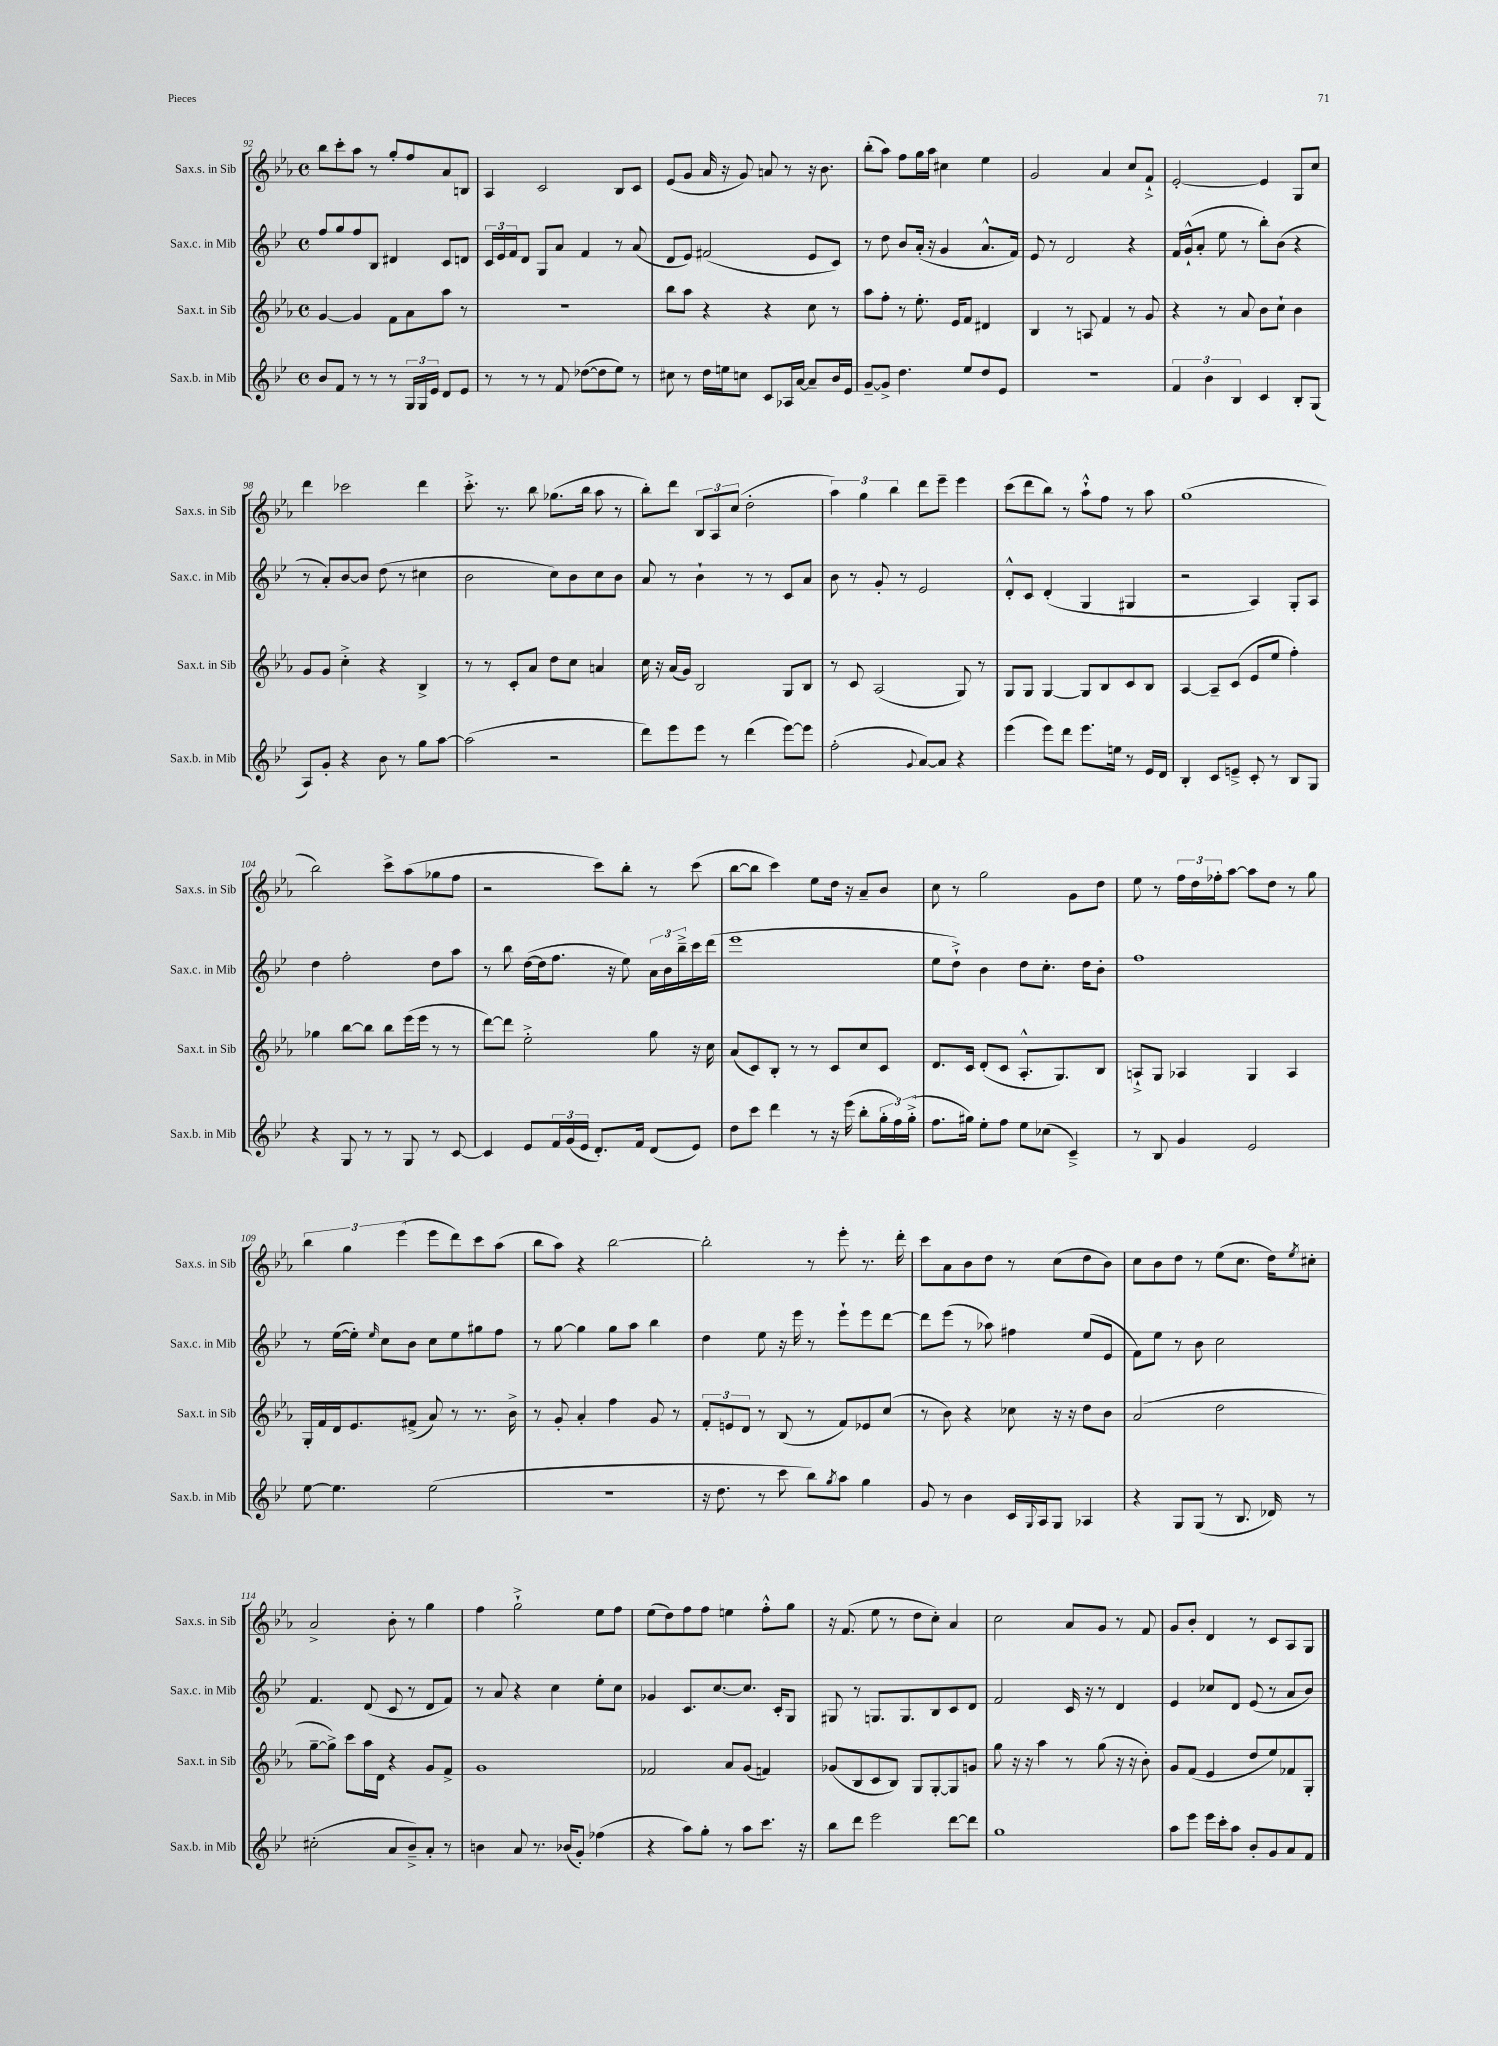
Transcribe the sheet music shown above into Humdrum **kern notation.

**kern	**kern	**kern	**kern
*staff4	*staff3	*staff2	*staff1
*clefG2	*clefG2	*clefG2	*clefG2
*k[b-e-]	*k[b-e-a-]	*k[b-e-]	*k[b-e-a-]
*M4/4	*M4/4	*M4/4	*M4/4
*met(c)	*met(c)	*met(c)	*met(c)
8b-	[4g	8ff	8bb-
8f	.	8gg	8ccc'
8r	4g]	8ff	8aa-
8r	.	8B-	8r
8r	8f	4d#	8gg'
24G	8a-	.	8ff
24G	.	.	.
24e-	.	.	.
8d	8aa-	8c	8a-
8e-	8r	8d	8B
=	=	=	=
8r	1r	24c	4A-
.	.	24e-	.
.	.	24f	.
8r	.	8d	.
8r	.	8G	2c
8f	.	8a	.
([8dd-	.	4f	.
8dd-]	.	.	.
8ee-)	.	8r	8B-
8r	.	(8a	8c
=	=	=	=
8cc#	8bb-	8d	(8e-
8r	8aa-	8e-)	8g
16dd	4r	(2f#	16a-
16ee	.	.	16r
8cc	.	.	8g)
8c	4r	.	8a
16A-	.	.	8r
[16a	.	.	.
8a~]	8cc	8e-	16r
.	.	.	8.b-
16b-	8r	8c)	.
16e-	.	.	.
=	=	=	=
[8g~	8aa-	8r	(8bb-'
8g^]	8ff'	8dd	8aa-)
4.dd	8r	8b-	8ff
.	8.ee-'	(16a'	16gg
.	.	16r	16aa-
.	.	4g	4cc#
.	16e-	.	.
8ee-	8f	.	.
8dd	4d#	8.a^^	4ee-
8e-	.	.	.
.	.	16f)	.
=	=	=	=
1r	4B-	8e-	2g
.	.	8r	.
.	8r	2d	.
.	8A	.	.
.	4f	.	4a-
.	8r	4r	8cc
.	8g	.	8f`^
=	=	=	=
6f	4r	16f	[2e-'
.	.	(16g`^^	.
.	.	8a'	.
6b-	.	.	.
.	8r	8ee-	.
6B-	.	.	.
.	8a-	8r	.
4c	8b-	8bb-')	4e-]
.	8cc`	(8b-	.
8B-'	4b-	4r	8G
(8G	.	.	8cc
=	=	=	=
8A)	8g	8r	4ddd
8g'	8g	8a')	.
4r	4cc'^	[8b-	2ccc-
.	.	8b-]	.
8b-	4r	(8dd	.
8r	.	8r	.
8gg	4B-^	4cc#	4ddd
[8aa	.	.	.
=	=	=	=
(2aa]	8r	2b-	8.ccc'^
.	8r	.	.
.	.	.	8.r
.	8c'	.	.
.	8a-	.	8bb-
2r	8dd	8cc)	(8.gg-
.	8cc	8b-	.
.	.	.	16bb-
.	4a	8cc	8aa-
.	.	8b-	8r
=	=	=	=
8ddd)	16cc	8a	8bb-')
.	16r	.	.
8eee-	(16a-	8r	8ddd
.	16g)	.	.
8eee-	2B-	4b-`	12B-
.	.	.	12A-
8r	.	.	.
.	.	.	(12cc
(4ddd	.	8r	2dd'
.	.	8r	.
[8eee-)	8G	8c	.
8eee-]	8B-	8a	.
=	=	=	=
(2ff'	8r	8b-	6aa-)
.	8c	8r	.
.	.	.	6gg
.	(2A-	8g'	.
.	.	.	6bb-
.	.	8r	.
8qqg	.	.	.
[8a)	.	2e-	8ddd
8a]	.	.	8eee-~
4r	8G)	.	4eee-
.	8r	.	.
=	=	=	=
(4eee-	8G	8d'^^	(8ccc
.	8G	8c	8ddd
8eee-)	[4G	(4d'	8bb-)
8ddd	.	.	8r
8.eee-	8G]	4G	8aa-`^^
.	8B-	.	8ff
16ee	.	.	.
8r	8c	4G#	8r
16e-	8B-	.	8aa-
16d	.	.	.
=	=	=	=
4B-'	[4A-	2r	(1gg
8c	8A-~]	.	.
8e~^	(8c	.	.
8c'	8e-	4A)	.
8r	8ee-	.	.
8B-	4ff')	8G'	.
8G	.	8A	.
=	=	=	=
4r	4gg-	4dd	2bb-)
8G	[8bb-	2ff'	.
8r	8bb-]	.	.
8r	8bb-	.	8ccc^
8G	(16eee-	.	(8aa-
.	16eee-	.	.
8r	8r	8dd	8gg-
[8c	8r	8aa	8ff
=	=	=	=
4c]	[8ddd)	8r	2r
.	8ddd]	8bb-	.
8e-	2ee-'^	([16dd	.
.	.	16dd]	.
24f	.	8.ff	.
(24g	.	.	.
24e-	.	.	.
8.d')	.	.	8ccc)
.	.	16r	.
.	.	8ee-)	8bb-'
16f	.	.	.
(8d	8gg	24a	8r
.	.	24b-	.
.	.	24bb-~^	.
8e-)	16r	16ccc	(8ccc
.	16cc	(16ddd	.
=	=	=	=
8dd	(8a-	1eee-	[8bb-
8ccc	8c)	.	8bb-]
4ddd	8B-'	.	4ccc)
.	8r	.	.
8r	8r	.	8ee-
16r	8c	.	16dd
(16eee-	.	.	16r
8bb-'	8cc	.	8a-~
24gg'	8c	.	8b-
24ff)	.	.	.
(24gg'^	.	.	.
=	=	=	=
8.ff	8.d	8ee-	8cc
.	.	8dd`^)	8r
16gg#)	16c	.	.
8ee-'	(8d'	4b-	2gg
8ff	8c	.	.
8ee-	8.A-'^^	8dd	.
(8cc-	.	8.cc'	.
.	8.G)	.	.
4c~^)	.	.	8g
.	.	16dd	.
.	8B-	8b-'	8dd
=	=	=	=
8r	8A`^	1ff	8ee-
8B-	8G	.	8r
4g	4A-	.	24ff
.	.	.	24dd
.	.	.	24ff-'
.	.	.	[8aa-
2e-	4G	.	8aa-]
.	.	.	8dd
.	4A-	.	8r
.	.	.	8gg
=	=	=	=
[8ee-	16G'	8r	6bb-
.	16f	.	.
4.ee-]	16d	([16ee-	.
.	.	.	6gg
.	8.e-	16ee-'])	.
.	.	16qqee-	.
.	.	8cc	.
.	.	.	(6eee-
.	(8f#^	8b-	.
(2ee-	8a-)	8cc	8eee-
.	8r	8ee-	8ddd)
.	8.r	8gg#	8ccc
.	.	8ff	(8aa-
.	16b-^	.	.
=	=	=	=
1r	8r	8r	8bb-
.	8g'	[8gg	8aa-)
.	4a-'	4gg]	4r
.	4ff	8gg	[2bb-
.	.	8aa	.
.	8g	4bb-	.
.	8r	.	.
=	=	=	=
16r	12f'	4dd	2bb-']
8.dd	.	.	.
.	12e	.	.
.	12d	.	.
8r	8r	8ee-	.
8ccc	(8B-	16r	.
.	.	16eee-	.
8bb-)	8r	8r	8r
8qgg	.	.	.
8aa	8f)	8eee-`	8eee-'
4gg	8e-	8eee-	8.r
.	(8cc	[8ddd	.
.	.	.	16ddd'
=	=	=	=
8g	8r	8ddd]	8ccc
8r	8b-)	(8eee-	8a-
4b-	4r	8r	8b-
.	.	8aa-)	8dd
16c	8cc-	4ff#	8r
8qqG	.	.	.
16A	.	.	.
8G	16r	.	(8cc
.	16r	.	.
4A-	8dd	(8ee-	8dd
.	8b-	8e-	8b-)
=	=	=	=
4r	(2a-	8f)	8cc
.	.	8ee-	8b-
8G	.	8r	8dd
(8G	.	8b-	8r
8r	2dd	2cc	(8ee-
8.B-	.	.	8.cc
16d-)	.	.	16dd)
.	.	.	8qee-
8r	.	.	8cc#'
=	=	=	=
(2cc#'	[8gg~	4.f	2a-^
.	8gg^])	.	.
.	8ccc	.	.
.	16aa-	(8d	.
.	16d	.	.
8a	4r	8c	8b-'
8b-~^)	.	8r	8r
8a'	8g	8d	4gg
8r	8f^	8f)	.
=	=	=	=
4b	1g	8r	4ff
.	.	8a	.
8a	.	4r	2gg`^
8.r	.	.	.
.	.	4cc	.
(16b-	.	.	.
8g')	.	.	.
(4ff-	.	8ee-'	8ee-
.	.	8cc	8ff
=	=	=	=
4r	2f-	4g-	(8ee-
.	.	.	8dd)
8aa)	.	8.c	8ff
8gg'	.	.	8ff
.	.	[8.cc	.
8r	8a-	.	4ee
8aa	(8g	8.cc]	.
8.ccc	4f)	.	8ff'^^
.	.	16c'	.
.	.	8G	8gg
16r	.	.	.
=	=	=	=
8bb-	(8g-	8G#	16r
.	.	.	(8.f
8ddd	8B-	8r	.
2eee-	8c	8.G	8ee-
.	8B-)	.	8r
.	.	8.G	.
.	8G	.	8dd
.	[8G'	8B-	8cc')
[8ddd	8G]	8c	4a-
8ddd]	8g	8d	.
=	=	=	=
1gg	8gg	2f	2cc
.	16r	.	.
.	16r	.	.
.	4aa-	.	.
.	8r	16c	8a-
.	.	16r	.
.	(8gg	8r	8g
.	16r	4d	8r
.	16r	.	.
.	8b-')	.	8f
=	=	=	=
8aa	8g	4e-	8g
8eee-	(8f	.	8b-'
16eee-	4e-	8cc-	4d
16ccc'	.	.	.
8aa	.	8d	.
8b-'	8dd	(8e-	8r
8g	8ee-)	8r	8c
8a	8f-	8a	8A-
8f	8G'	8b-)	8G
==	==	==	==
*-	*-	*-	*-
